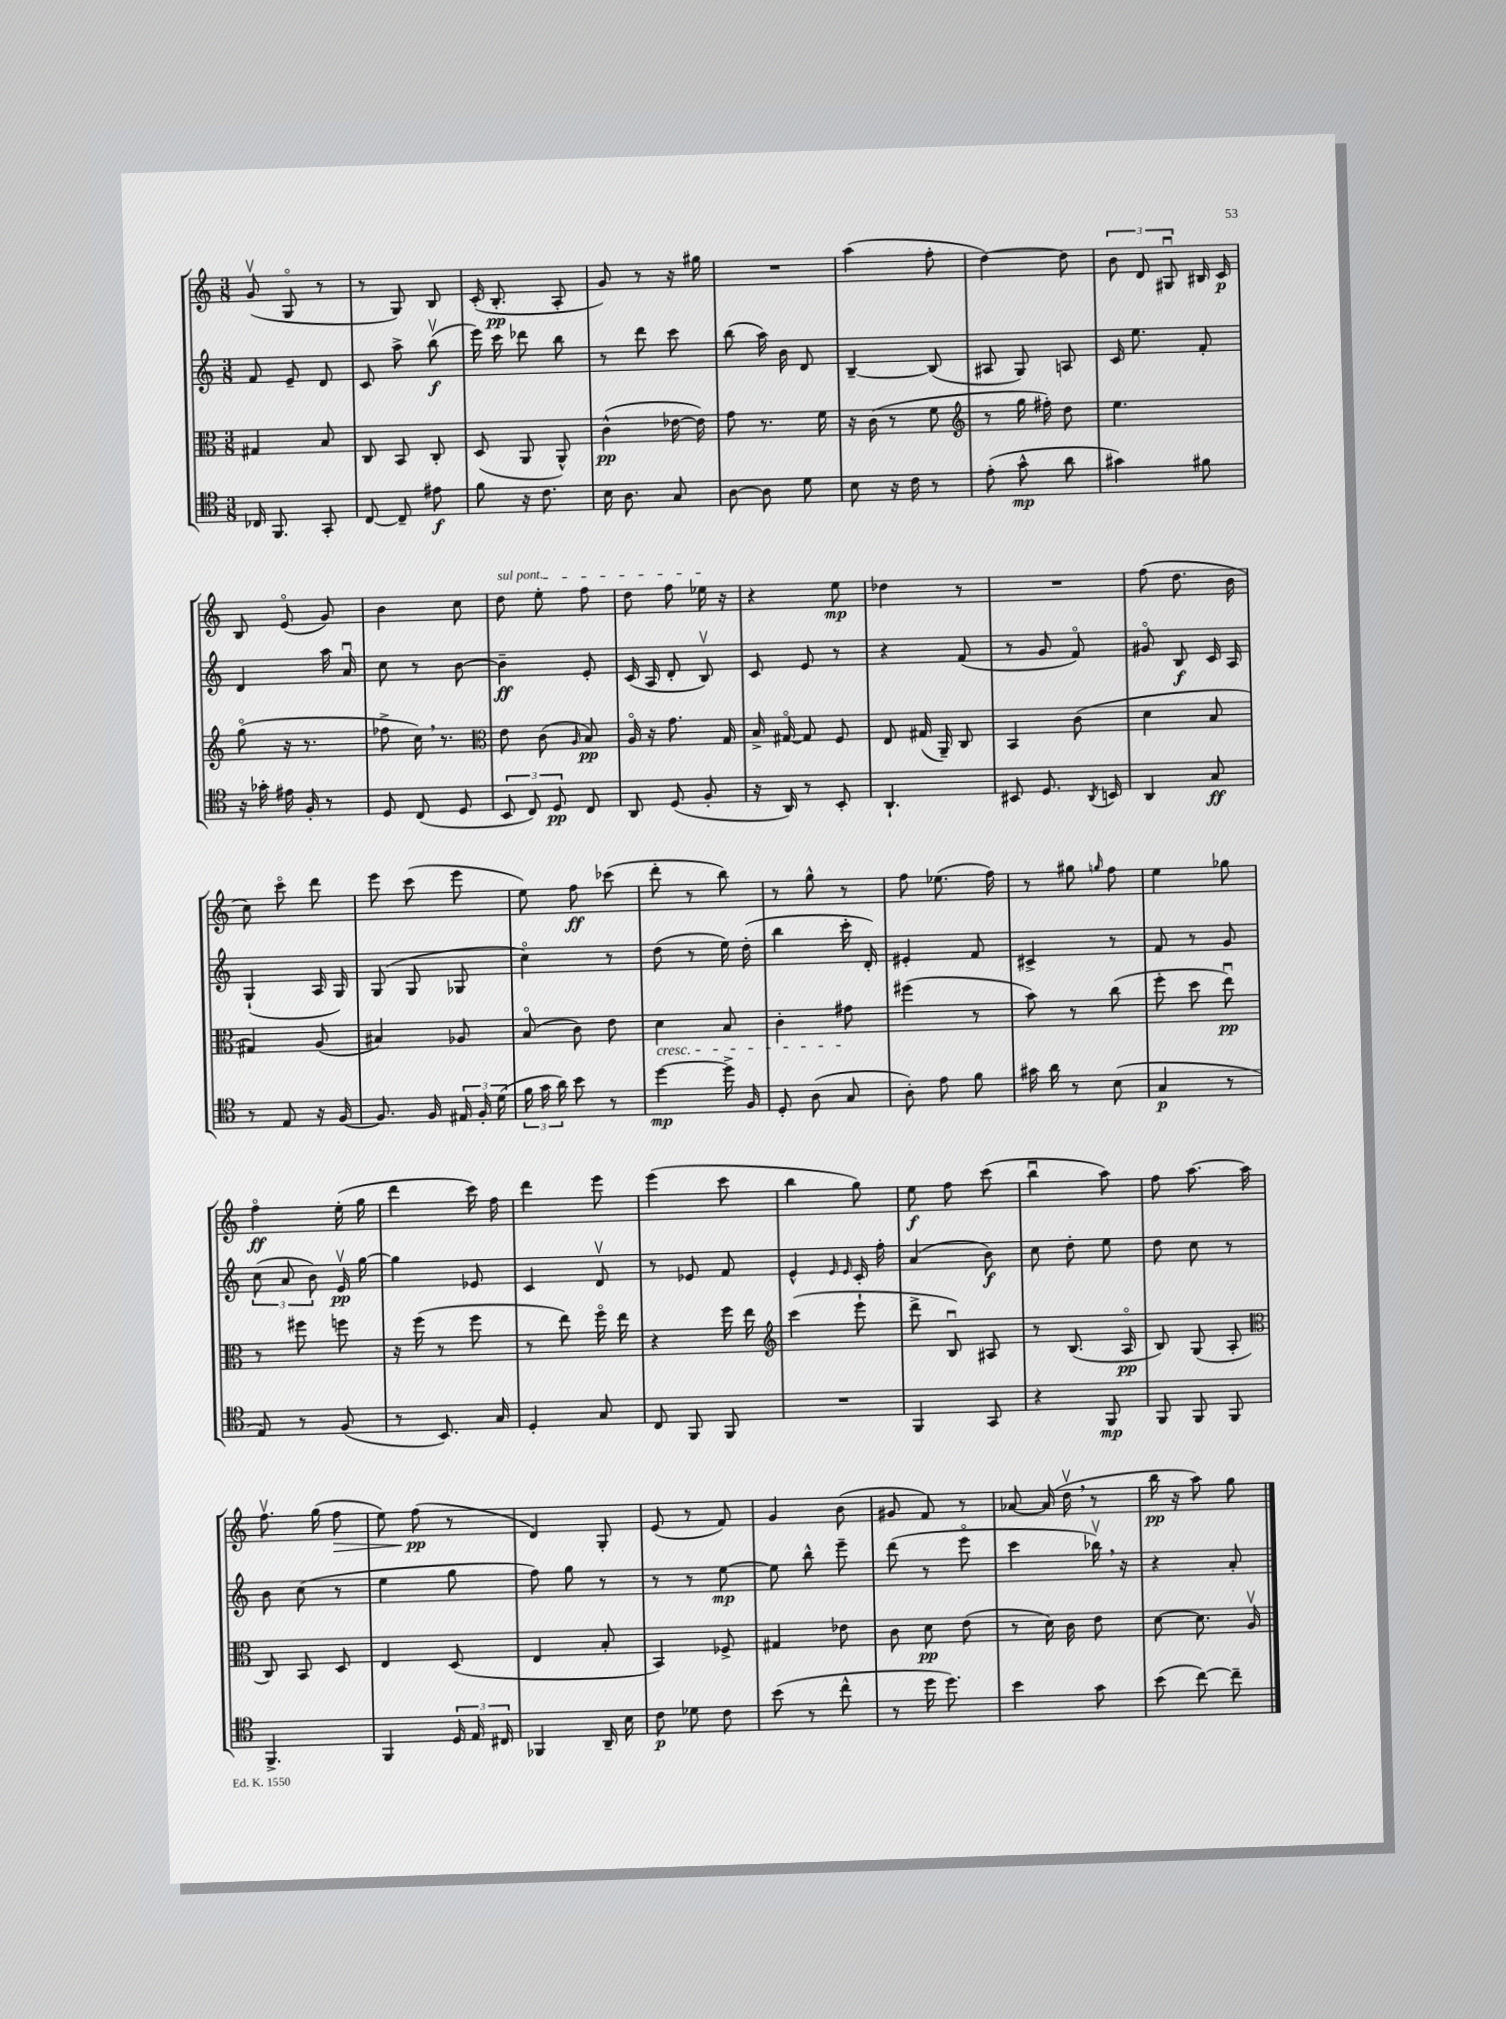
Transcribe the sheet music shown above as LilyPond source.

<<
\new StaffGroup <<
\new Staff = "s0" {
    \clef treble \key c \major \numericTimeSignature \time 3/8
    \autoBeamOff g'8\upbow( g8\flageolet r8 |
    r8 g8) b8 |
    c'16-.( b8.-.\pp a8-. |
    g'8) r8 r16 gis''16 |
    R4. |
    a''4( f''8-. |
    d''4~) d''8 |
    \tuplet 3/2 { b'8 d'8 gis8\downbow } bis16 c'16\p |
    b8 e'8\flageolet( g'8) |
    b'4 c''8 |
    \once \override TextSpanner.bound-details.left.text = \markup { \italic "sul pont." } d''8\startTextSpan e''8-. f''8 |
    d''8 f''8 ees''16\stopTextSpan r16 |
    r4 e''8\mp |
    des''4 r8 |
    R4. |
    f''8( d''8. b'16 |
    c''8) c'''8\flageolet d'''8 |
    e'''8 c'''8( e'''8 |
    e''8) f''8\ff ces'''8( |
    d'''8-. r8 b''8) |
    r8 g''8-^ r8 |
    f''8 ees''8.( f''16) |
    r8 gis''8 \grace { g''16 } f''8 |
    e''4 ges''8 |
    f''4\flageolet\ff e''16-.( g''16 |
    d'''4 c'''16) f''16 |
    d'''4 e'''8 |
    e'''4( c'''8 |
    b''4 g''8) |
    e''8\f f''8 c'''8( |
    b''4\downbow a''8) |
    f''8 a''8.~ a''16 |
    f''8.\upbow g''16( f''8\> |
    e''8) f''8\pp\!( r8 |
    d'4) g8-. |
    e'8( r8 f'8) |
    g'4 b'8( |
    gis'8 f'8) r8 |
    aes'8~ aes'16( d''16\upbow \breathe r8 |
    b''16\pp r16 a''8) g''8 \bar "|." |
}
\new Staff = "s1" {
    \clef treble \key c \major \numericTimeSignature \time 3/8
    \autoBeamOff f'8 e'8-- d'8 |
    c'8 a''8-> b''8\upbow\f( |
    e'''16) c'''16 des'''8 b''8 |
    r8 d'''8 c'''8 |
    b''8( a''16) b'16 d'8 |
    b4~-- b8( |
    ais8 g8) a8 |
    c'16 e''8. f'8-. |
    d'4 a''16 a'16\downbow |
    c''8 r8 b'8~ |
    b'4--\ff e'8-. |
    c'16( a16 d'8-. b8\upbow) |
    c'8 e'8 r8 |
    r4 f'8( |
    r8 g'8 f'8\flageolet) |
    gis'8\flageolet b8\f c'16 a16 |
    g4-!( a16 g16) |
    g8( g8 ges8 |
    c''4\flageolet) r8 |
    d''8( r8 e''16) d''16-.( |
    b''4 c'''16-. d'16-.) |
    eis'4-. f'8 |
    cis'4-> r8 |
    f'8 r8 g'8 |
    \tuplet 3/2 { c''8( a'8 b'8) } e'16\upbow\pp g''16~ |
    g''4 ees'8 |
    c'4 d'8\upbow |
    r8 ees'8 f'8 |
    e'4-^ \grace { e'16 e'16 } c'16-. f''16-. |
    a'4( b'8\f) |
    c''8 d''8-. e''8 |
    d''8 c''8 r8 |
    b'8 c''8( r8 |
    e''4 g''8 |
    f''8) g''8 r8 |
    r8 r8 e''8~\mp |
    e''8 b''8-^ e'''8-- |
    d'''8( r8 e'''8\flageolet |
    c'''4 bes''16\upbow) \breathe r16 |
    r4 a'8-. \bar "|." |
}
\new Staff = "s2" {
    \clef alto \key c \major \numericTimeSignature \time 3/8
    \autoBeamOff gis4 b8 |
    c8 b,8 c8-. |
    d8( a,8 a,8-^) |
    c'4-^\pp( ees'16~ ees'16) |
    g'8 r8. f'16 |
    r16 c'16( r8 f'8 |
    \clef treble r8 g''16 fis''16-.) d''8 |
    e''4. |
    g''8\flageolet( r16 r8. |
    fes''8-> c''16) \breathe r8. |
    \clef alto e'8 c'8( \grace { a16 } b8\pp) |
    a16\flageolet r16 g'8. g16 |
    b16-> gis16~\flageolet gis8 f8 |
    e8 gis16( a,16--) c8 |
    b,4 c'8( |
    d'4 b8 |
    gis4) a8( |
    bis4) aes8 |
    b8\flageolet( c'8) e'8 |
    d'4\cresc b8 |
    c'4-. gis'8\! |
    fis''4( r8 |
    b'8) r8 c''8( |
    f''8-. d''8 e''8\downbow\pp) |
    r8 fis''8 f''8 |
    r16 f''16( r8 f''8 |
    r8 e''8) f''16\flageolet e''16 |
    r4 f''16 e''16 |
    \clef treble c'''4( e'''8-! |
    d'''8-> b8\downbow) ais8 |
    r8 b8.( a16\flageolet\pp |
    b8) g8( a8-. |
    \clef alto c8) b,8 d8 |
    e4 d8( |
    e4 b8-. |
    b,4) fes8-> |
    gis4 ees'8 |
    c'8 d'8\pp e'8( |
    r8 d'16) c'16 e'8 |
    d'8~ d'8. a16\upbow \bar "|." |
}
\new Staff = "s3" {
    \clef tenor \key c \major \numericTimeSignature \time 3/8
    \autoBeamOff ces16 f,8. g,8-. |
    c8~ c8-- eis'8\f |
    f'8 r16 c'8. |
    b16 a8. g8 |
    a8~ a8 d'8 |
    b8 r16 c'16 r8 |
    e'8-.( g'8-^\mp a'8 |
    gis'4) fis'8 |
    r16 ges'16-. eis'16 f16-. r8 |
    d8 c8( d8 |
    \tuplet 3/2 { b,8 c8) d8\pp } c8 |
    a,8 d8( f8-. |
    r16 a,16) r8 b,8-. |
    a,4.-! |
    bis,8 d8. \acciaccatura { a,8 } b,16 |
    a,4 g8\ff |
    r8 e8 r16 f16~ |
    f8. f16 \tuplet 3/2 { eis16 f16-. d'16( } |
    \tuplet 3/2 { f'16 g'16 a'16) } b'8 r8 |
    d''4~\mp d''16-> f16 |
    d8-. a8( g8 |
    a8-.) e'8 f'8 |
    gis'16 a'16 r8 b8( |
    g4\p r8 |
    e8) r8 f8( |
    r8 b,8.) g16 |
    d4-. g8 |
    c8 f,8 f,8 |
    R4. |
    f,4 g,8 |
    r4 f,8\mp |
    f,8 f,8 f,8 |
    f,4.-> |
    f,4 \tuplet 3/2 { d16 e16 cis16 } |
    fes,4 a,16-- b16 |
    c'8\p des'8 c'8 |
    b'8( r8 c''8-^ |
    r8 d''16 d''8.) |
    b'4 g'8 |
    b'8( c''8~) c''8-- \bar "|." |
}
>>
>>
\layout { \context { \Score \remove "Bar_number_engraver" } }
